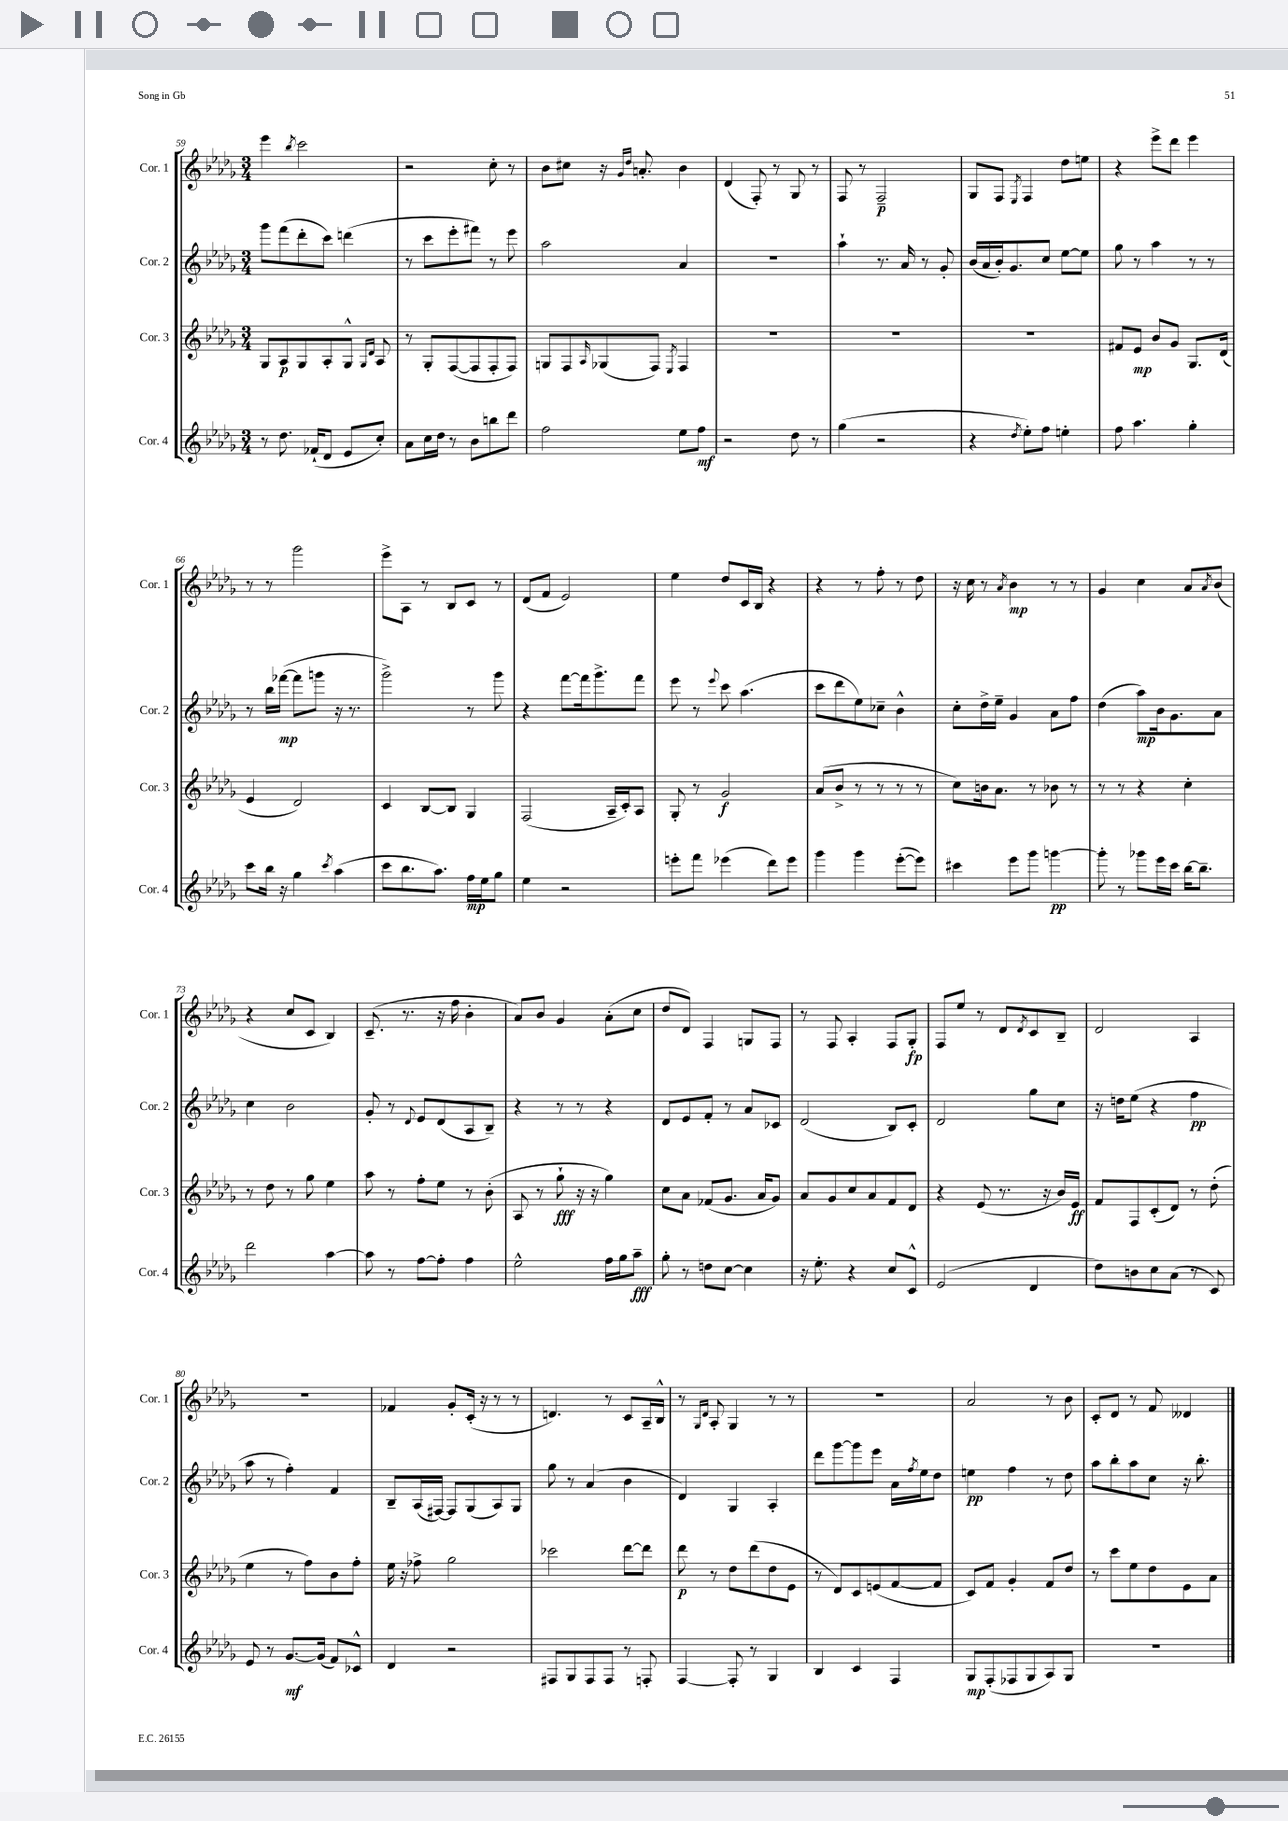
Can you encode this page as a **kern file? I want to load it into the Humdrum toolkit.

**kern	**kern	**kern	**kern
*staff4	*staff3	*staff2	*staff1
*clefG2	*clefG2	*clefG2	*clefG2
*k[b-e-a-d-g-]	*k[b-e-a-d-g-]	*k[b-e-a-d-g-]	*k[b-e-a-d-g-]
*M3/4	*M3/4	*M3/4	*M3/4
8r	8G-	8ggg-	4eee-
8.dd-	8A-	(8fff	.
.	.	.	8qbb-
.	8G-	8ddd-'	2ccc
(16f-`	.	.	.
8d-	8A-'	8ccc)	.
8e-	8G-^^	(4ddd	.
.	16qqG-	.	.
.	16qqd-	.	.
8cc')	8A-	.	.
=	=	=	=
8a-	8r	8r	2r
16cc	8G-'	8ccc	.
16dd-	.	.	.
8r	([8F	8eee-'	.
8b-	8F]	8fff#)	.
8bb	8F'	8r	8cc'
8ddd-	8F)	8eee-	8r
=	=	=	=
2ff	8G	2aa-	8b-
.	8F	.	8cc#
.	16qqA-	.	.
.	(8G-	.	16r
.	.	.	16qqg-
.	.	.	16qqdd-
.	.	.	8.a'
.	8F)	.	.
.	8qE-	.	.
8ee-	4F	4a-	4b-
8ff	.	.	.
=	=	=	=
2r	2.r	2.r	(4d-
.	.	.	8F')
.	.	.	8r
8dd-	.	.	8G-
8r	.	.	8r
=	=	=	=
(4gg-	2.r	4aa-`	8F
.	.	.	8r
2r	.	8.r	2F~
.	.	16a-	.
.	.	8r	.
.	.	8g-'	.
=	=	=	=
4r	2.r	(16b-	8G-
.	.	16a-	.
.	.	16b-')	8F
.	.	8.g-	.
8qdd-	.	.	8qE-
8ee-')	.	.	4F
8ff	.	8cc	.
4ee'	.	[8ee-	8dd-
.	.	8ee-]	8ee
=	=	=	=
8ff	8f#	8gg-	4r
4.aa-	8e-	8r	.
.	8b-	4aa-	8eee-^
.	8g-	.	8ddd-
4gg-'	8.G-	8r	4eee-
.	.	8r	.
.	(16d-	.	.
=	=	=	=
8ccc	4e-	8r	8r
16bb-	.	16bb-	8r
16r	.	([16fff-	.
4gg-	2d-)	8fff-]	2ggg-
.	.	8ggg	.
8qccc	.	.	.
(4aa-	.	16r	.
.	.	8.r	.
=	=	=	=
8ccc	4c	2ggg-^)	8eee-^
8.bb-	.	.	8A-
.	[8B-	.	8r
8.aa-)	.	.	.
.	8B-]	.	8B-
16ff	4G-	8r	8c
16ee-	.	.	.
8gg-	.	8ggg-	8r
=	=	=	=
4ee-	(2F	4r	(8d-
.	.	.	8f
2r	.	[8fff	2e-)
.	.	16fff]	.
.	.	8.ggg-^	.
.	16A-~	.	.
.	16c')	.	.
.	8A-	8fff	.
=	=	=	=
8eee'	8G-'	8eee-	4ee-
8fff	8r	8r	.
.	.	8qqeee-	.
(4eee-	2g-	8ccc	8dd-
.	.	(4.aa-	16c
.	.	.	16B-
8ddd-)	.	.	4r
8eee-	.	.	.
=	=	=	=
4ggg-	(8a-	8ccc	4r
.	8b-^	8ddd-	.
4ggg-	8r	8ee-)	8r
.	8r	8cc-~	8ff'
([8eee-'	8r	4b-^^	8r
8eee-])	8r	.	8dd-
=	=	=	=
4ccc#	8cc)	8cc'	16r
.	.	.	16cc
.	16b	16dd-^	8r
.	8.a-	16ee-~	.
.	.	.	8qa-
8eee-	.	4g-	4b-
8ggg-	8r	.	.
[4ggg	8b-	8a-	8r
.	8r	8ff	8r
=	=	=	=
8ggg']	8r	(4dd-	4g-
8r	8r	.	.
8ggg-	4r	8aa-)	4cc
16eee-	.	16b-	.
16ccc	.	8.g-	.
[16bb-	4cc'	.	8a-
8.bb-~]	.	.	.
.	.	.	8qa-
.	.	8a-	(8b-
=	=	=	=
2ddd-	8r	4cc	4r
.	8dd-	.	.
.	8r	2b-	8cc
.	8gg-	.	8c
[4aa-	4ee-	.	4B-)
=	=	=	=
8aa-]	8aa-	8g-'	(8.c~
8r	8r	8r	.
.	.	.	8.r
.	.	8qqd-	.
[8ff	8ff'	8e-	.
8ff']	8ee-	(8d-	16r
.	.	.	16ff
4ff	8r	8A-	4b-'
.	(8b-'	8B-~)	.
=	=	=	=
2ee-^^	8A-	4r	8a-)
.	8r	.	8b-
.	8gg-`	8r	4g-
.	16r	8r	.
.	16r	.	.
16ff	4gg-)	4r	(8a-'
16gg-	.	.	.
8aa-~	.	.	8cc
=	=	=	=
8gg-'	8cc	8d-	8dd-
8r	8a-	8e-	8d-)
8dd	(8f-	8f'	4F
[8cc	8.g-	8r	.
4cc]	.	8a-	8G
.	16a-	.	.
.	8g-)	8c-	8F
=	=	=	=
16r	8a-	(2d-	8r
8.ee-'	.	.	.
.	8g-	.	8F
4r	8cc	.	4A-'
.	8a-	.	.
8cc	8f	8B-)	8F
8c^^	8d-	8c'	8G-'
=	=	=	=
(2e-	4r	2d-	8F
.	.	.	8ee-
.	(8e-	.	8r
.	8.r	.	8d-
.	.	.	8qd-
4d-	.	8gg-	8c
.	16r	.	.
.	16b-)	8cc	8B-~
.	16e-	.	.
=	=	=	=
8dd-)	8f	16r	2d-
.	.	16dd	.
8b	8F	(8ee-	.
8cc	(8c'	4r	.
(8a-	8d-)	.	.
8r	8r	4ff	4A-
8c)	(8dd-'	.	.
=	=	=	=
8e-	4ee-	8aa-	2.r
8r	.	8r	.
[8.g-	8r	4ff')	.
.	8ff)	.	.
(16g-]	.	.	.
8f)	8b-	4f	.
8c-^^	8ff'	.	.
=	=	=	=
4d-	16ee-	8B-~	4f-
.	16r	.	.
.	8ff-^	(16A-	.
.	.	[16F#)	.
2r	2gg-	8F#]	8g-'
.	.	(8G-	(16c'
.	.	.	16r
.	.	8A-)	8r
.	.	8G-	8r
=	=	=	=
8F#	2ccc-	8gg-	4.d)
8G-	.	8r	.
8F#	.	(4a-	.
8F#	.	.	8r
8r	[8ddd-	4b-	8c
8F'	8ddd-]	.	16A-~
.	.	.	16B-^^
=	=	=	=
[4F	8ddd-	4d-)	8r
.	.	.	16qqG-
.	.	.	16qqd-
.	8r	.	8A-'
8F']	8dd-	4G-	4G-
8r	(8ddd-	.	.
4G-	8dd-	4A-'	8r
.	8e-	.	8r
=	=	=	=
4B-	8r	8ddd-	2.r
.	8d-)	[8ggg-	.
4c	8c	8ggg-]	.
.	(8e	8eee-	.
4F	[8f	16a-	.
.	.	8qff	.
.	.	16ee-	.
.	8f]	8dd-	.
=	=	=	=
8G-	8c)	4ee	2a-
(8F'	8f	.	.
8F-	4g-'	4ff	.
8G-	.	.	.
8A-)	8f	8r	8r
8G-	8dd-	8dd-	8b-
=	=	=	=
2.r	8r	8aa-	8c'
.	8ccc	8bb-'	8d-
.	8ee-	8aa-	8r
.	8dd-	8cc	8f
.	8e-	16r	4d--
.	.	8.bb-'	.
.	8a-	.	.
==	==	==	==
*-	*-	*-	*-
